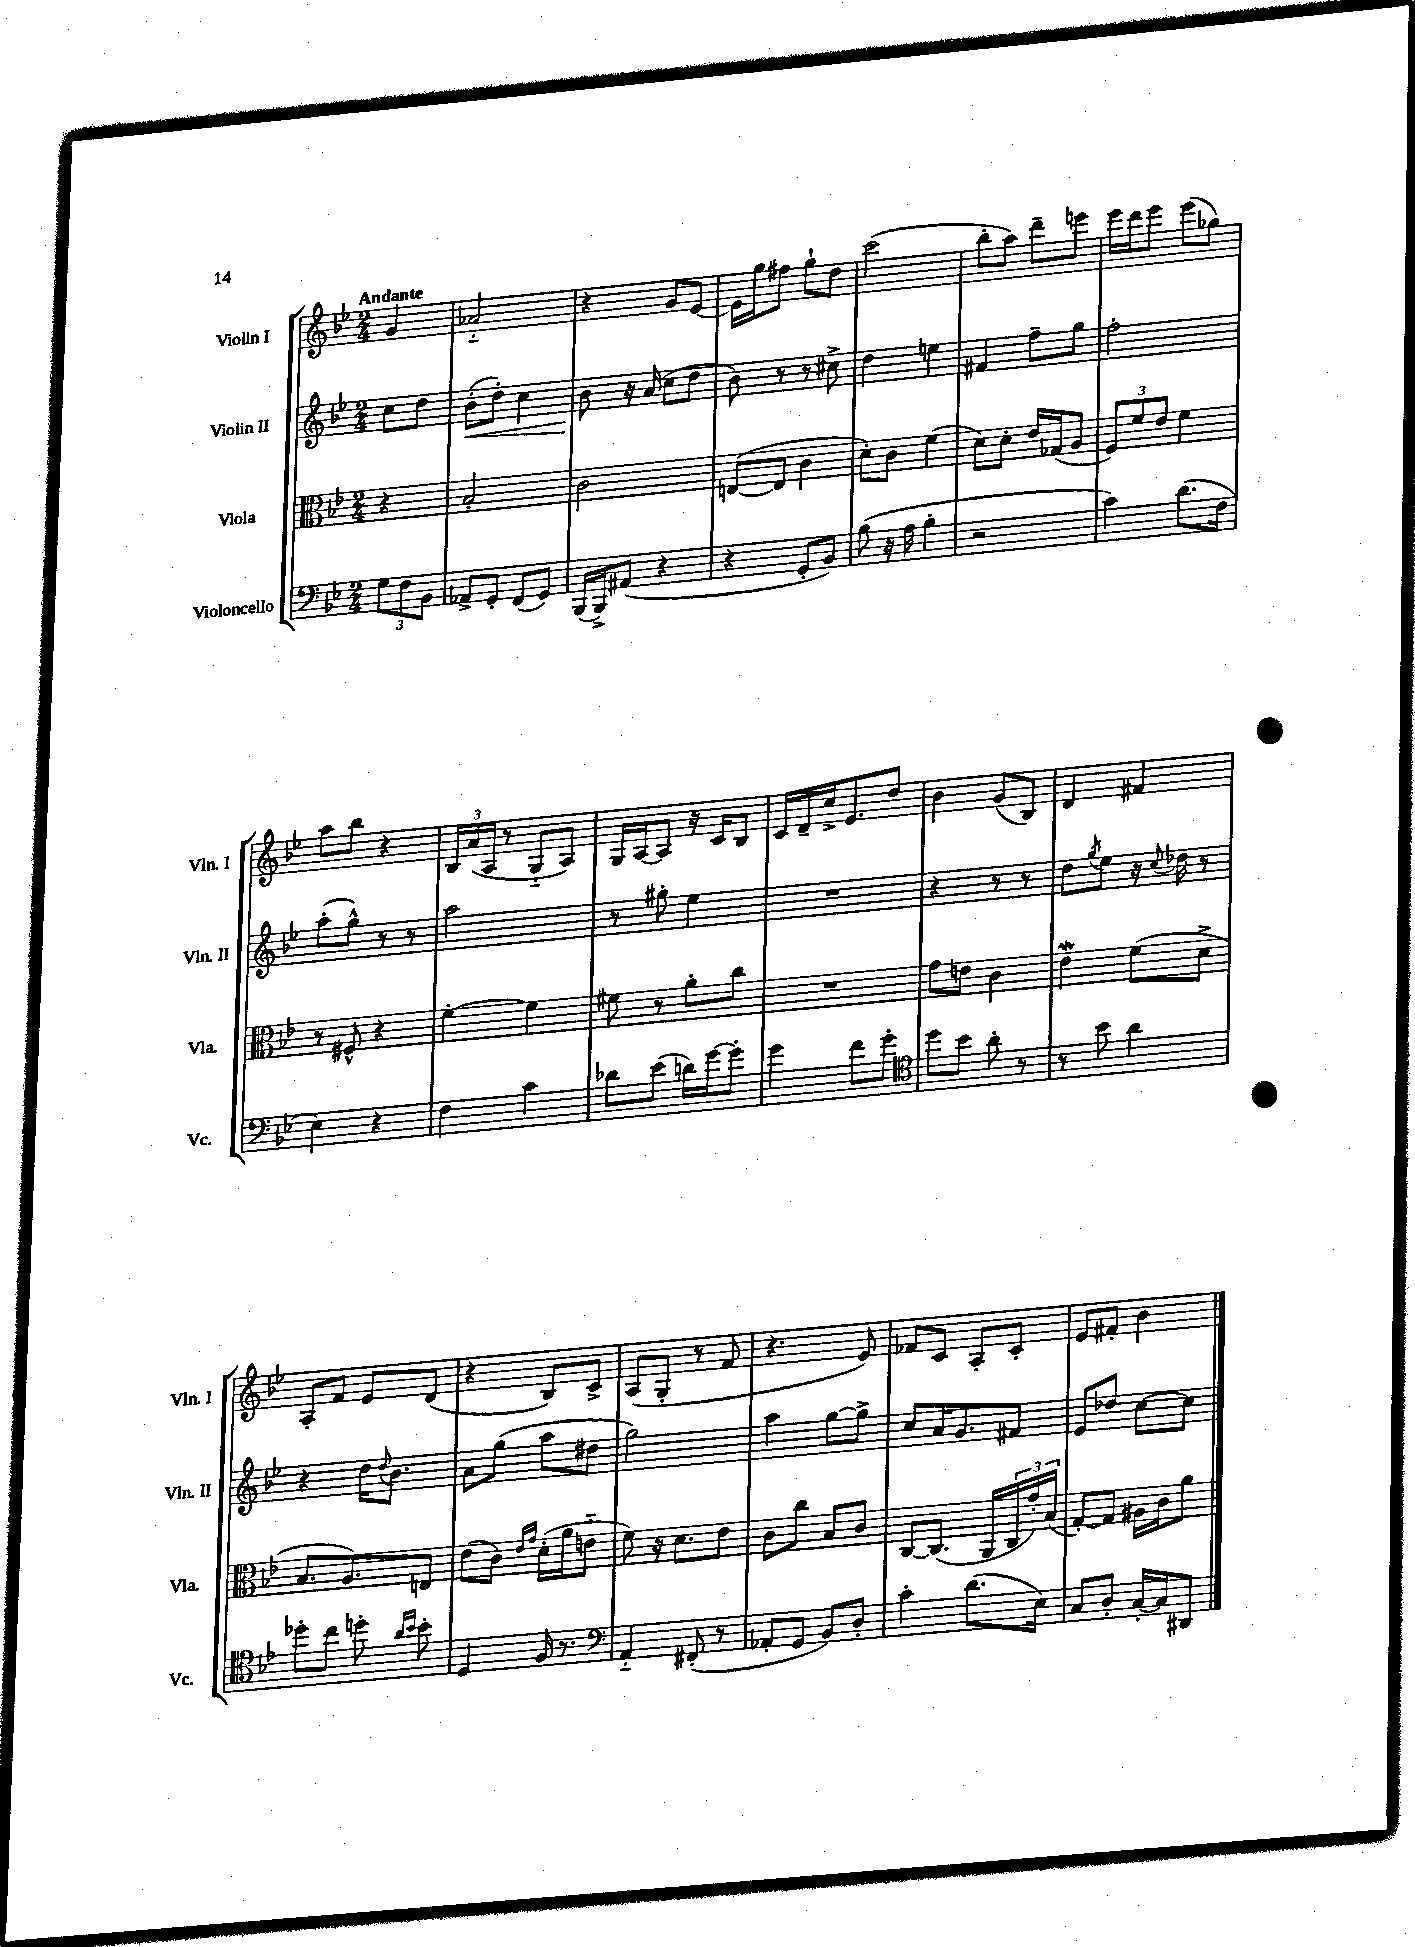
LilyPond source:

<<
\new StaffGroup <<
\new Staff = "s0" \with { instrumentName = "Violin I" shortInstrumentName = "Vln. I" } {
    \clef treble \key bes \major \numericTimeSignature \time 2/4 \partial 4 \tempo "Andante"
    g'4 |
    aes'2-_ |
    r4 g'8 ees'8~ |
    ees'16 g''16 fis''8 g''8-! d''8 |
    c'''2( |
    bes''8-. a''8) d'''8-- e'''8 |
    ees'''16 d'''16 ees'''8 ees'''8( ges''8) |
    a''8 bes''8 r4 |
    \tuplet 3/2 { bes16 a'16( a16 } r8 g8-_ a8) |
    g16 a16~ a8 r16 c'16 bes8 |
    c'16 d'16-- c''16-> ees'8. d''8 |
    bes'4 g'8( bes8) |
    d'4 fis'4 |
    a8-. f'8 ees'8 d'8( |
    r4 bes8) c'8-> |
    a8( g8-. r8 f'8 |
    r4. ees'8) |
    fes'8 c'8 a8-. c'8-. |
    ees'8 fis'8-. bes'4 \bar "|." |
}
\new Staff = "s1" \with { instrumentName = "Violin II" shortInstrumentName = "Vln. II" } {
    \clef treble \key bes \major \numericTimeSignature \time 2/4 \partial 4
    c''8 d''8 |
    bes'8-.\<( d''8-.) c''4 |
    bes'8\! r16 a'16( c''8 d''8 |
    bes'8) r8 r8 cis''8-> |
    d''4 e''4 |
    fis'4 f''8-- g''8 |
    f''2-. |
    a''8-.( g''8-^) r8 r8 |
    a''2 |
    r8 gis''8-. ees''4 |
    R2 |
    r4 r8 r8 |
    d''8 \acciaccatura { g''8 } ees''8 r16 \appoggiatura { c''8 } des''16 r8 |
    r4 d''16 \appoggiatura { d''8 } bes'8. |
    a'8 g''8( a''8 dis''8 |
    g''2) |
    a''4 g''8~ g''8-> |
    c''8 a'16 g'8. fis'8 |
    ees'8 des''8 c''8~ c''8 \bar "|." |
}
\new Staff = "s2" \with { instrumentName = "Viola" shortInstrumentName = "Vla." } {
    \clef alto \key bes \major \numericTimeSignature \time 2/4 \partial 4
    r4 |
    bes2-. |
    c'2 |
    e8~( e8 c'4 |
    d'8-.) c'8 f'4( |
    d'8) d'8-. ees'16 ges16( a8 |
    \tuplet 3/2 { f8) f'8 ees'8 } f'4 |
    r8 fis8-^ r4 |
    f'4~-. f'4 |
    fis'8 r8 a'8-. c''8 |
    R2 |
    g'8 e'8 c'4 |
    ees'4\mordent f'8( d'8-> |
    bes8. a8.) e8 |
    ees'8( c'8) \grace { ees'16 g'16 } d'16-.( a'16 e'8-_ |
    f'8) r16 d'8. ees'8 |
    c'8 c''8 bes8 c'8 |
    c8~ c8.( a,16 \tuplet 3/2 { c16 g'16-.) bes16( } |
    g8~-.) g8 ais16 c'16 a'8 \bar "|." |
}
\new Staff = "s3" \with { instrumentName = "Violoncello" shortInstrumentName = "Vc." } {
    \clef bass \key bes \major \numericTimeSignature \time 2/4 \partial 4
    \tuplet 3/2 { g8 f8 bes,8 } |
    aes,8-> g,8-. f,8( g,8) |
    bes,,16( bes,,16->) ais,8( r4 |
    r4 g,8-. bes,8) |
    bes8( r16 a16 bes4-. |
    r2 |
    c'4) d'8.( f16 |
    ees4) r4 |
    f4 c'4 |
    des'8 ees'8( d'16) g'16~ g'8-. |
    g'4 f'8 g'8-. |
    \clef tenor d''8 bes'8 a'8-. r8 |
    r8 bes'8 a'4 |
    des''8-. c''8 d''8-. \grace { a'16 bes'16 } bes'8-. |
    d4 f16 r8. |
    \clef bass a,4-_ fis,8-.( r8 |
    aes,8-. g,8 bes,8) d8-. |
    c'4-. d'8.( ees16) |
    c8 d8-. c16~-. c16 dis,8 \bar "|." |
}
>>
>>
\layout { \context { \Score \remove "Bar_number_engraver" } }
